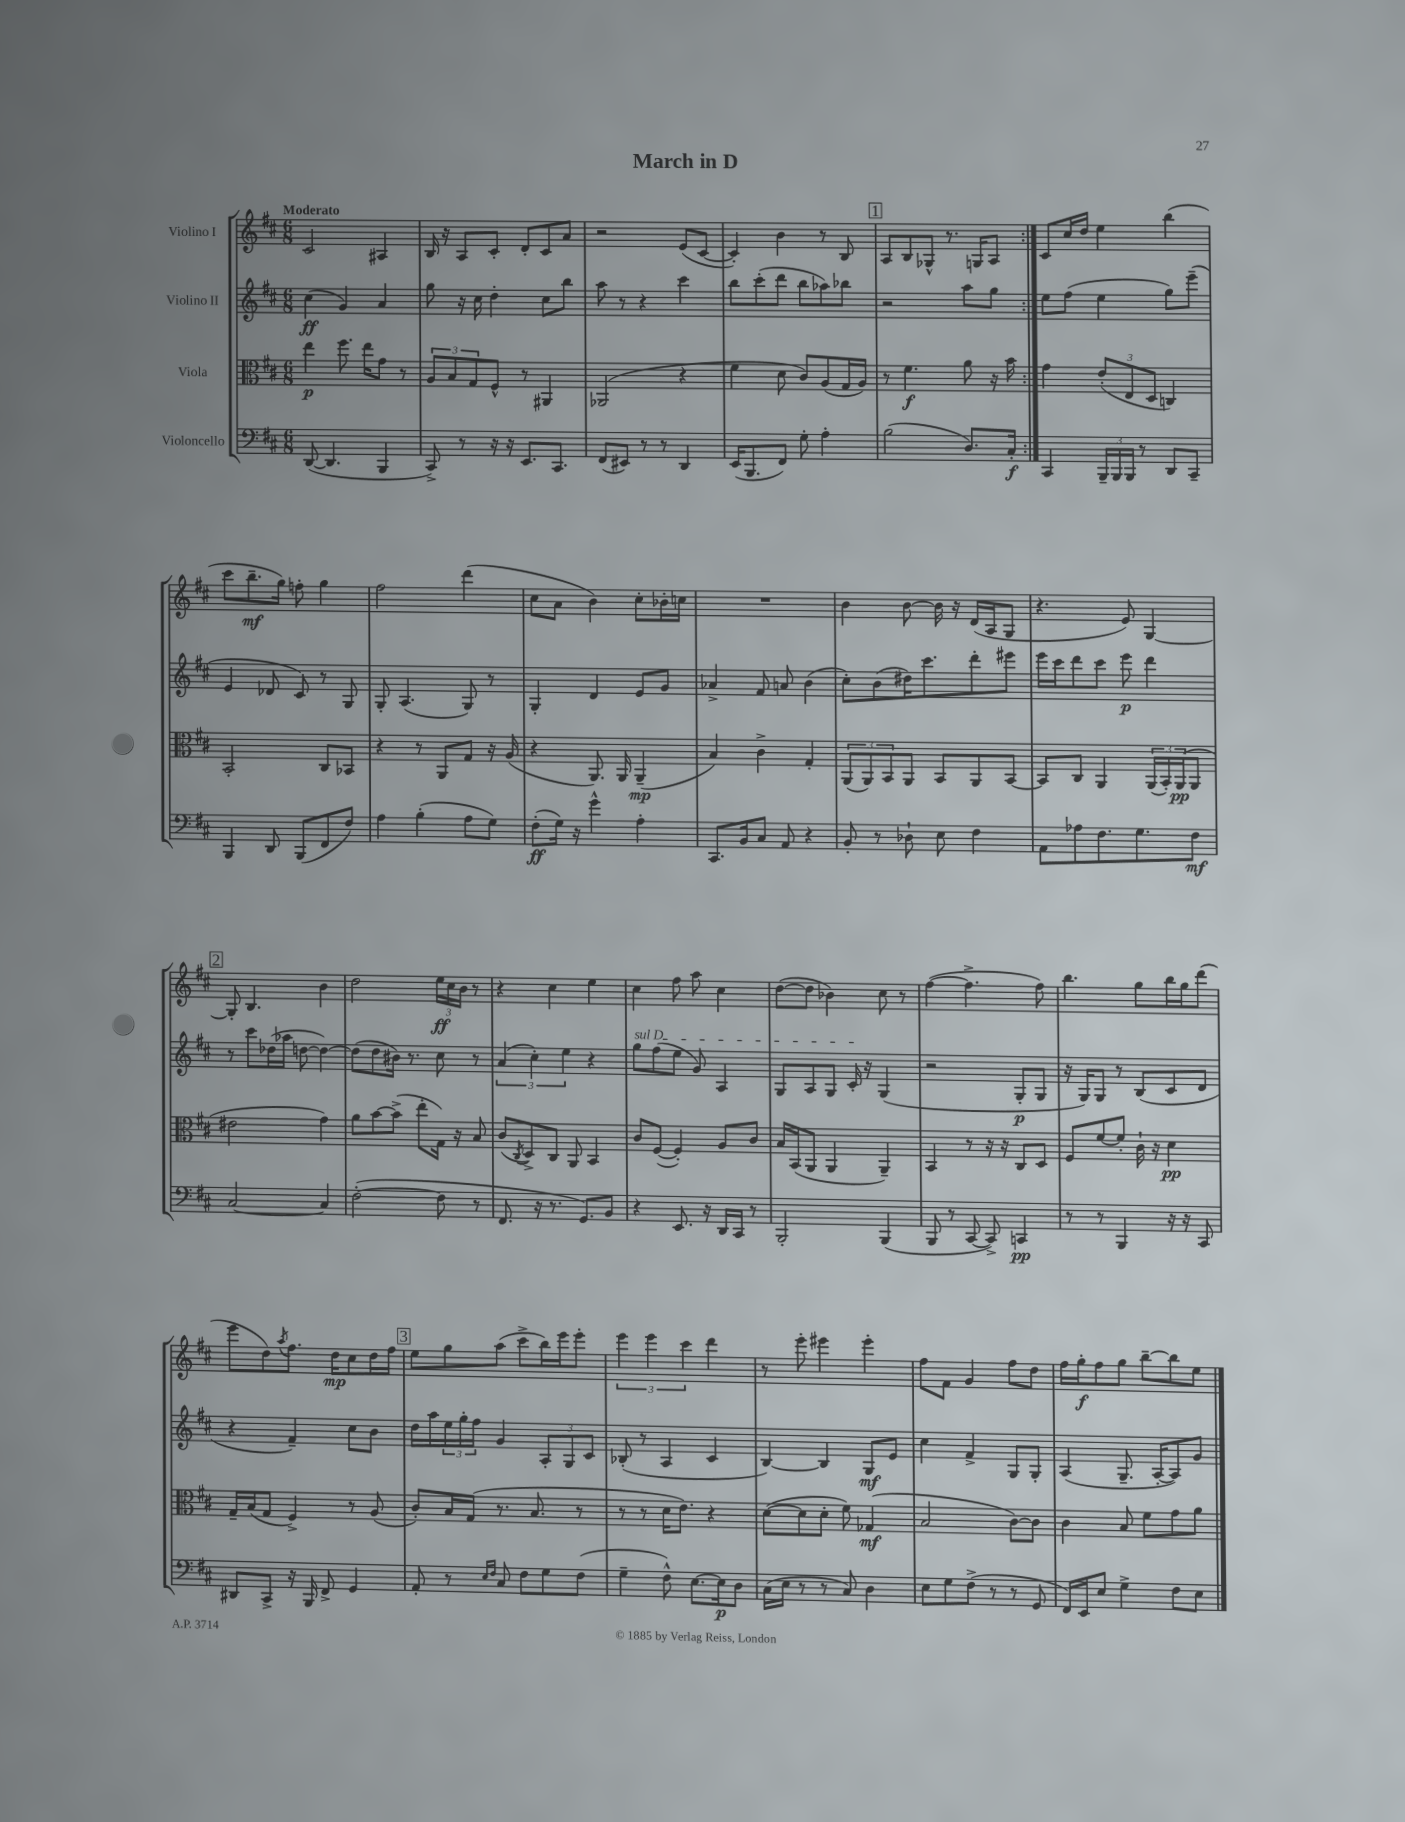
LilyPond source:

\header { title = "March in D" }
<<
\new StaffGroup <<
\new Staff = "s0" \with { instrumentName = "Violino I" } {
    \clef treble \key d \major \numericTimeSignature \time 6/8 \tempo "Moderato"
    \repeat volta 2 { cis'2 ais4 |
    b16 r16 a8 cis'8-. d'8-. cis'8 a'8 |
    r2 e'8( cis'8~ |
    cis'4-.) b'4 r8 b8 |
    \mark \markup { \box "1" } a8 b8 ges8-^ r8. g16 a8 | }
    cis'8 cis''16 d''16 e''4 b''4( |
    cis'''8 b''8.--\mf g''16) f''8-. g''4 |
    fis''2 d'''4( |
    cis''8 a'8 b'4) cis''8-. bes'16-. c''16 |
    R2. |
    b'4 b'8~ b'16 r16 d'16( a16 g8 |
    r4. e'8) g4~ |
    \mark \markup { \box "2" } g8-. b4. b'4 |
    d''2 \tuplet 3/2 { e''16\ff cis''16 b'16 } r8 |
    r4 cis''4 e''4 |
    cis''4 fis''8 a''8 cis''4 |
    d''8~( d''8 bes'4) cis''8 r8 |
    fis''4~( fis''4.-> fis''8) |
    b''4. g''8 b''16 g''16 d'''8( |
    e'''8 d''8) \acciaccatura { a''8 } fis''8. d''16\mp cis''8 d''16 fis''16 |
    \mark \markup { \box "3" } e''8 g''8 a''8( cis'''8-> b''16) e'''16 e'''8-. |
    \tuplet 3/2 { e'''4 e'''4 cis'''4 } d'''4 |
    r8 e'''8-. eis'''4 eis'''4-. |
    fis''8 fis'8 g'4 fis''8 d''8 |
    fis''16 g''16-.\f fis''8 g''8 b''8~-- b''8 e''8 \bar "|." |
}
\new Staff = "s1" \with { instrumentName = "Violino II" } {
    \clef treble \key d \major \numericTimeSignature \time 6/8
    \repeat volta 2 { cis''4\ff( g'4) a'4 |
    g''8 r16 cis''16 d''4-. cis''8 b''8 |
    a''8 r8 r4 cis'''4 |
    b''8 cis'''8-.( d'''8 b''8 aes''8) bes''8 |
    \mark \markup { \box "1" } r2 a''8 g''8 | }
    e''8 fis''8( e''4 g''8) e'''8--( |
    e'4 des'8 cis'8) r8 g8 |
    g8-. a4.( g8) r8 |
    g4-. d'4 e'8 g'8 |
    aes'4-> fis'8 a'8 b'4( |
    cis''8-.) b'8( dis''16) cis'''8. d'''8-. eis'''8 |
    e'''16 cis'''16 d'''8 cis'''8 e'''8\p d'''4 |
    \mark \markup { \box "2" } r8 cis'''8 des''16( aes''16 d''8~ d''4~) |
    d''8( d''8 bis'16) r8. cis''8 r8 |
    \tuplet 3/2 { a'4( cis''4-.) e''4 } r4 |
    \once \override TextSpanner.bound-details.left.text = \markup { \italic "sul D" } g''8\startTextSpan fis''8( e''8 g'8) a4 |
    g8 a8 g8 cis'16-.\stopTextSpan r16 g4( |
    r2 g8-.\p g8 |
    r16 g16) g8 r8 b8( cis'8 d'8 |
    r4 fis'4--) cis''8 b'8 |
    \mark \markup { \box "3" } d''16 a''16 \tuplet 3/2 { e''16 g''16-. fis''16 } g'4 \tuplet 3/2 { a8-. g8 cis'8 } |
    bes8-.( r8 a4 cis'4 |
    b4~) b4 g8\mf e'8 |
    cis''4 fis'4-> g8 g8-. |
    a4( g8.-- a16~-. a8) g'8 \bar "|." |
}
\new Staff = "s2" \with { instrumentName = "Viola" } {
    \clef alto \key d \major \numericTimeSignature \time 6/8
    \repeat volta 2 { e''4\p fis''8. e''16 g'8 r8 |
    \tuplet 3/2 { a8 b8 g8 } fis8-^ r8 ais,4 |
    aes,2( r4 |
    fis'4 d'8 cis'8) a8( g16 a16) |
    \mark \markup { \box "1" } r8 fis'4.\f a'8 r16 b'16 | }
    g'4 \tuplet 3/2 { e'8-.( e8 d8 } c4) |
    b,2-. cis8 bes,8 |
    r4 r8 a,8 g8 r16 a16( |
    r4 a,8.) a,16 a,4--\mp( |
    b4) cis'4-> g4-. |
    \tuplet 3/2 { a,8( a,8) b,8 } a,8 b,8 a,8 b,8~ |
    b,8 cis8 a,4 \tuplet 3/2 { a,16( b,16-.) a,16\pp( } a,8 |
    \mark \markup { \box "2" } eis'2 g'4) |
    a'8 b'8~ b'8->( e''8-. g16) r16 b8 |
    cis'8( \acciaccatura { cis8 } d8->) cis8 a,8 b,4 |
    cis'8 fis8~( fis4-.) a8 cis'8 |
    b16 b,16( a,8 a,4 a,4--) |
    b,4 r8 r16 r16 cis8 d8 |
    fis8 fis'8~ fis'8-. cis'16-! r16 d'4\pp |
    g16-- b16( g8 fis4->) r8 a8( |
    \mark \markup { \box "3" } cis'8-.) b16 g16( r8. b8. r8 |
    r8 r8 d'16 e'8.) r4 |
    d'8~( d'8 d'8-. fis'8) ges4\mf( |
    b2 cis'8~) cis'8 |
    cis'4 b8 fis'8 g'8 a'8 \bar "|." |
}
\new Staff = "s3" \with { instrumentName = "Violoncello" } {
    \clef bass \key d \major \numericTimeSignature \time 6/8
    \repeat volta 2 { d,8~( d,4. b,,4 |
    cis,8->) r8 r16 r16 e,8. cis,8. |
    fis,8( eis,8) r8 r8 d,4 |
    e,16( b,,8. fis,8) g8-. a4-. |
    \mark \markup { \box "1" } b2( d8.) cis16-.\f | }
    cis,4 \tuplet 3/2 { b,,16-- b,,16 b,,16 } r8 d,8 cis,8-- |
    b,,4 d,8 b,,8( fis,8 fis8) |
    a4 b4-.( a8 g8) |
    fis8-.\ff( g16) r16 g'4-^ a4-. |
    cis,8. b,16 cis8 a,8 r4 |
    b,8-. r8 des8-! e8 fis4 |
    a,8 aes8 fis8. g8. fis8\mf |
    \mark \markup { \box "2" } cis2~ cis4 |
    fis2~-.( fis8 r8 |
    fis,8. r16 r8. g,8.) b,8 |
    r4 e,8. r16 d,16 cis,16 r8 |
    b,,2-. b,,4( |
    b,,8 r8 cis,8~ cis,8->) c,4\pp |
    r8 r8 b,,4 r16 r16 cis,8 |
    dis,8 cis,8-> r16 b,,16 fis,8-> g,4 |
    \mark \markup { \box "3" } a,8-. r8 \grace { e16 fis16 } cis8 fis8 g8 fis8( |
    g4-- fis8-^) e8.~ e16\p d8 |
    cis16( e16 r8 r8 cis8) d4 |
    e8 g8 fis8->( r8 r8 g,8 |
    fis,16) e,16 e8 g4-> fis8 e8 \bar "|." |
}
>>
>>
\layout { \context { \Score \remove "Bar_number_engraver" } }
